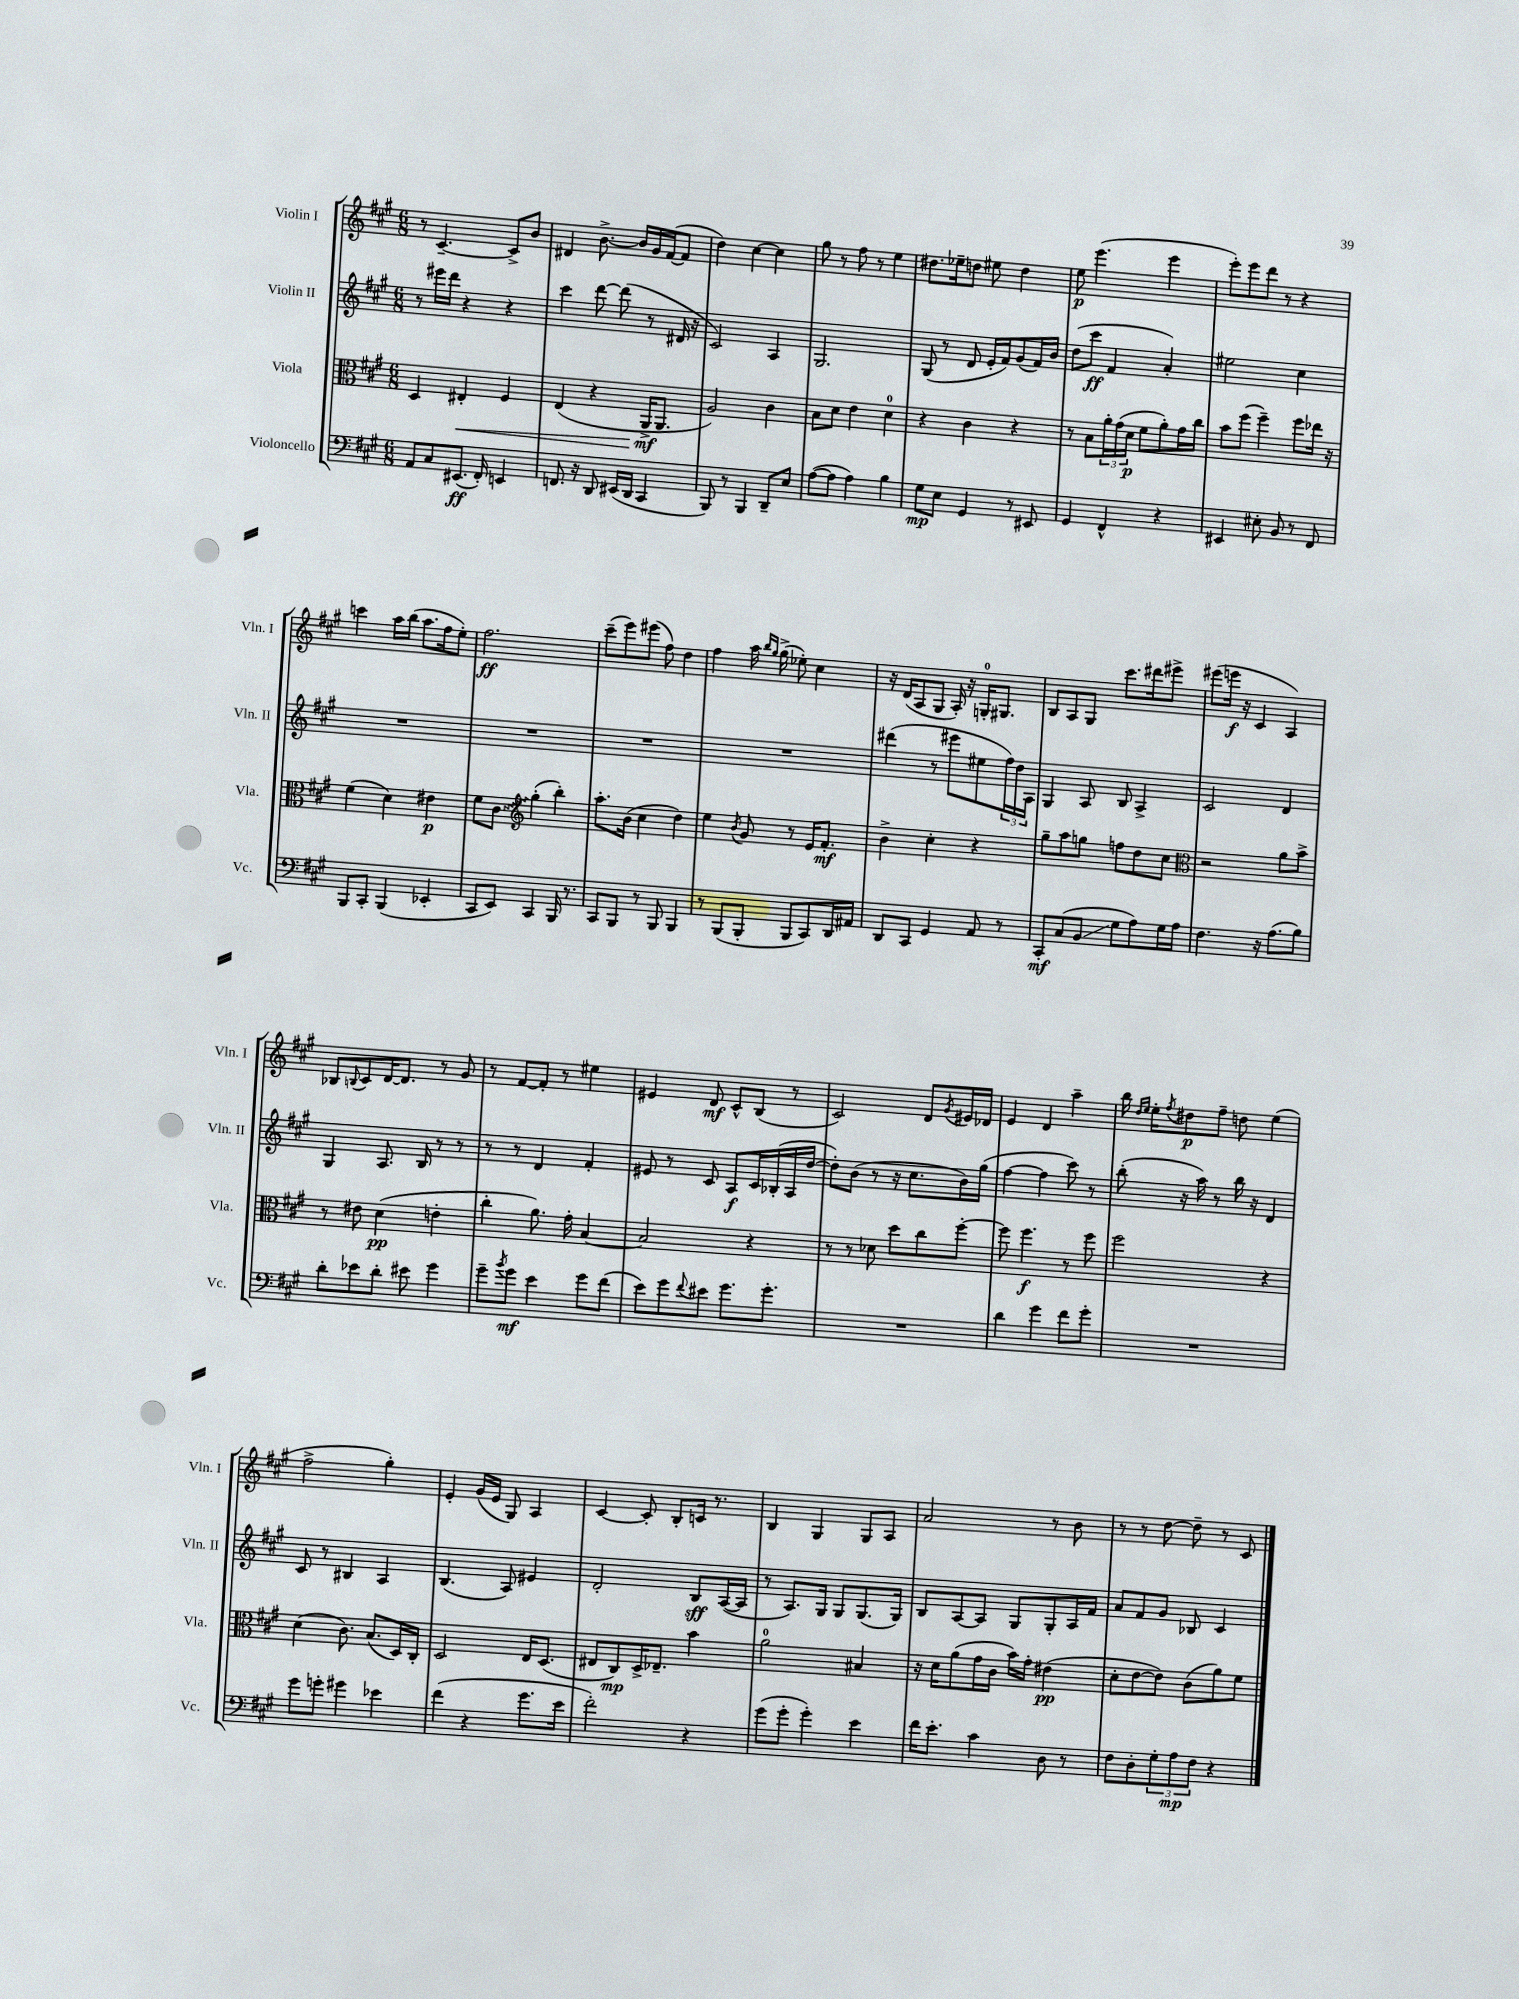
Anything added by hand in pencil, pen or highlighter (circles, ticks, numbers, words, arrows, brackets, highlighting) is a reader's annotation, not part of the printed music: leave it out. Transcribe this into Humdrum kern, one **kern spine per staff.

**kern	**kern	**kern	**kern
*staff4	*staff3	*staff2	*staff1
*clefF4	*clefC3	*clefG2	*clefG2
*k[f#c#g#]	*k[f#c#g#]	*k[f#c#g#]	*k[f#c#g#]
*M6/8	*M6/8	*M6/8	*M6/8
8AA	4D	8r	8r
8C#	.	16eee#	[4.c#~
.	.	16ddd	.
(8.EE#	4E#'	4r	.
16FF#')	.	.	.
4EE	4F#	4r	8c#^]
.	.	.	8b
=	=	=	=
8.FF	(4E	4ccc#	4d#
16r	.	.	.
8DD	4r	[8ddd	[8.b^
(16EE#	.	(8ddd]	.
16DD	.	.	16b]
4CC#	16AA^	8r	16g#
.	8.AA	.	([16f#
.	.	16d#	8f#]
.	.	16r	.
=	=	=	=
8BBB)	2A)	2c#)	4dd)
8r	.	.	.
4BBB	.	.	[4cc#
8DD~	4c#	4A	4cc#]
8E	.	.	.
=	=	=	=
([8A	8B	2.G#	8gg#
8A]	8d	.	8r
4A)	4e	.	8ff#
.	.	.	8r
4B	4d	.	4ee
=	=	=	=
8G#	4r	(8G#	8.dd#
8E	.	8r	.
.	.	.	16ee-~
4GG#	4c#	8d	8dd
.	.	16e'	8ee#
.	.	16f#)	.
8r	4r	(8g#	4dd
8EE#	.	16f#)	.
.	.	16b	.
=	=	=	=
4GG#	8r	(8dd	8ee
.	8B	8ccc#	(4.eee
4FF#^^	24a'	4f#	.
.	(24g#	.	.
.	24d	.	.
.	8f#	.	.
4r	8a')	4a')	4eee
.	16g#	.	.
.	16cc#	.	.
=	=	=	=
4EE#	8b	2ee#	8eee')
.	(8ff#	.	8eee
8E#'	4ff#~)	.	8ddd
8BB	.	.	8r
8r	8ff#	4cc#	4r
8FF#	16ee-	.	.
.	16r	.	.
=	=	=	=
8BBB	(4f#	2.r	4ccc
8CC#'	.	.	.
(4BBB	4d)	.	16aa
.	.	.	(16bb
.	.	.	8.aa
4EE-'	4e#	.	.
.	.	.	16ff#
.	.	.	8ee')
=	=	=	=
8CC#	8f#	2.r	2.ff#
8EE)	8c#	.	.
*	*clefG2	*	*
4CC#	(4gg#'	.	.
16BBB	4bb')	.	.
8.r	.	.	.
=	=	=	=
8CC#	8.aa'	2.r	(8ccc#~
8BBB	.	.	8eee)
.	(16b	.	.
8r	4cc#	.	(8eee#
8BBB	.	.	8ff#)
4BBB	4dd)	.	4dd
=	=	=	=
8r	4ee	2.r	4ff#
(8BBB	.	.	.
.	8qb	.	.
8BBB'	8g#	.	16aa
.	.	.	16qqbb
.	.	.	16qqgg#
.	.	.	(16gg#^
8BBB	8r	.	8ee-')
8CC#)	16e	.	4cc#
.	8.f#'	.	.
16DD	.	.	.
16AA#	.	.	.
=	=	=	=
8DD	4b^	(4ddd#	16r
.	.	.	(16d
8CC#	.	.	8A
4GG#	4cc#'	8r	8G#
.	.	8eee#	16A')
.	.	.	16r
8AA	4r	8ee#	16G'
.	.	.	8.G#
8r	.	24ff#)	.
.	.	24dd	.
.	.	24A	.
=	=	=	=
8CC#'	8gg#~	4G#	8B
(8C#	8aa	.	8A
8BB	8gg	8A	8G#
8G#	8ff	8B	8.ccc#
8A)	8dd	4A^	.
.	.	.	16ddd#
16G#	8cc#	.	8eee#^
16A	.	.	.
=	=	=	=
*	*clefC3	*	*
4.F#	2r	2c#	(8eee#
.	.	.	16eee
.	.	.	16r
.	.	.	4c#
16r	.	.	.
(8.A	.	.	.
.	8a	4d	4A)
8B)	8b^	.	.
=	=	=	=
8d'	8r	4G#	8B-
.	.	.	8qqB
8e-	8e#	.	8c#
8d'	(4d	8.A	[16d
.	.	.	8.d]
8e#	.	.	.
.	.	16B	.
4g#	4e'	8r	8r
.	.	8r	8g#
=	=	=	=
8g#~	4cc#'	8r	8r
8qb	.	.	.
8g#	.	8r	[8f#
4e	8.a)	4d	8f#']
.	.	.	8r
.	16g#'	.	.
8g#	[4B	4f#'	4ee#
(8f#	.	.	.
=	=	=	=
8e)	2B]	8e#	4e#
8g#	.	8r	.
8qqf#	.	.	.
8e#	.	8c#	8d
8.g#	.	8A	8c#^^
.	4r	16c#	(8B
8.g#'	.	(16B-'	.
.	.	16A	8r
.	.	[16dd	.
=	=	=	=
2.r	8r	8dd'])	2c#)
.	8r	(8b	.
.	8d-	8r	.
.	8dd	16r	.
.	.	8.cc#	.
.	8cc#	.	8d
.	.	.	8qg#
.	[8ff#'	16b)	16e#
.	.	(16gg#	16d-
=	=	=	=
4d	8ff#]	[4ff#	4e
.	4.ff#	.	.
4g#	.	4ff#]	4d
8f#	8r	8ccc#)	4aa~
8g#'	8ff#	8r	.
=	=	=	=
2.r	2ff#	(8bb'	16bb
.	.	.	16qqdd
.	.	.	16qqee
.	.	.	16ee'
.	.	.	8qff#
.	.	16r	8dd#
.	.	16aa)	.
.	.	8r	8ff#~
.	.	16bb	8dd
.	.	16r	.
.	4r	4d	(4ee
=	=	=	=
8g#	(4d	8c#	2ff#^
8g'	.	8r	.
4g#	8.c#)	4B#	.
.	(8.B	.	.
4e-	.	4A	4gg#')
.	16D)	.	.
.	16C#'	.	.
=	=	=	=
(4f#	2D	(4.B	4e'
4r	.	.	(16g#
.	.	.	16e
.	.	8A)	8G#)
8.g#	16E	4e#	4A
.	(8.D	.	.
16e	.	.	.
=	=	=	=
2f#')	8E#	2d'	[4c#
.	8C#)	.	.
.	16D^	.	8c#']
.	8.E-~	.	.
.	.	.	8B'
4r	4b	8B	16c
.	.	.	8.r
.	.	([16A	.
.	.	16A]	.
=	=	=	=
(8g#	2a	8r	4B
8g#'	.	8.A)	.
4g#')	.	.	4G#
.	.	16G#	.
.	.	8G#	.
4e	4B#	(8.G#	8G#
.	.	.	8A
.	.	16G#)	.
=	=	=	=
16f#	16r	8B	2a
8.e'	16d	.	.
.	(8a	[8A	.
4c#	16g#	8A]	.
.	16c#	.	.
.	16b)	8G#	.
.	16g#'	.	.
8D	(4e#	8G#'	8r
8r	.	16A	8b
.	.	16f#	.
=	=	=	=
8F#	8d'	8a	8r
8D'	[8e	8f#	8r
12G#'	8e])	8g#	[8dd
12A	.	.	.
.	(8c#	8B-	8dd~]
12F#	.	.	.
4r	8a)	4c#	8r
.	8f#	.	8c#
==	==	==	==
*-	*-	*-	*-
